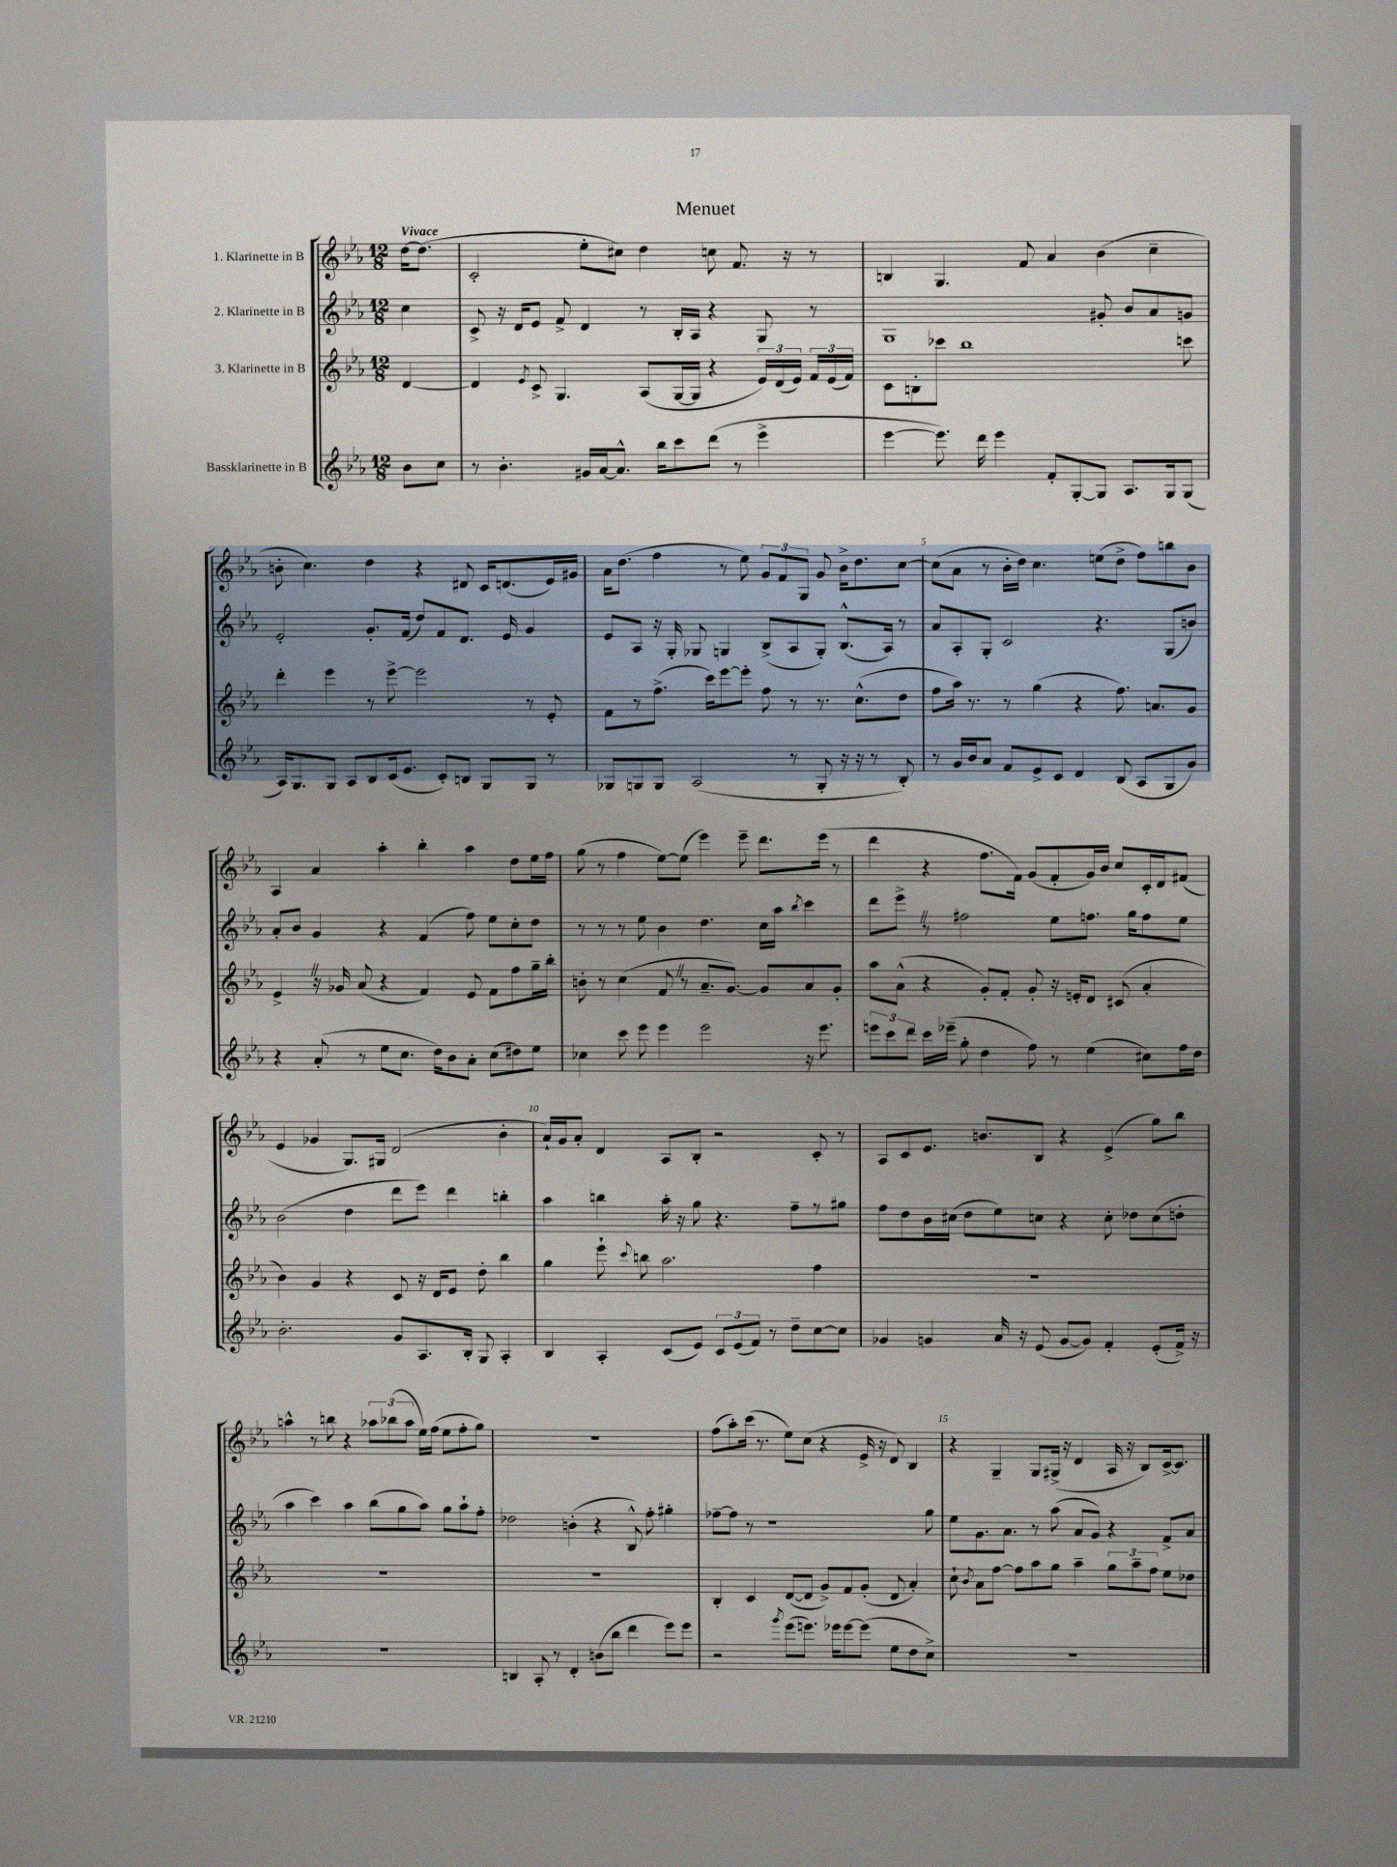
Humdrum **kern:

**kern	**kern	**kern	**kern
*staff4	*staff3	*staff2	*staff1
*clefG2	*clefG2	*clefG2	*clefG2
*k[b-e-a-]	*k[b-e-a-]	*k[b-e-a-]	*k[b-e-a-]
*M12/8	*M12/8	*M12/8	*M12/8
8b-\L	[4d/	4cc\	[16dd\LK
.	.	.	(8.dd\]J
8cc\J	.	.	.
=	=	=	=
8r	4d/]	8c^/	2c'/
4.b-'\	.	16r	.
.	.	16d/LK	.
.	8qe-/	.	.
.	8c^/	8e-/J	.
.	4.G/	8f^/	.
16g#/LL	.	4d/	8ee-'\L
[16a-/J	.	.	.
8.a-^^/]J	.	.	8cc#\J)
.	(8A-/L	8r	4dd\
16bb-\LK	.	.	.
8ccc\	[16G/L	16B-'/LL	.
.	16G/]JJ	16A-/JJ	.
(8ddd\J	4r	4r	8cc\
8r	.	.	8.f/
4eee-^\	24e-/LL)	8G/	.
.	(24d/	.	.
.	.	.	16r
.	24e-/JJ)	.	.
.	24f/LL	8r	8r
.	(24e-/	.	.
.	24f/JJ)	.	.
=	=	=	=
[4eee-\	8c\L	1G	4B/
.	8B'\	.	.
8.eee-\])	8ccc-\J	.	4.G/
.	1bb-	.	.
16ddd\	.	.	.
4eee-\	.	.	.
.	.	.	8f/
8f'/L	.	.	4a-/
[8G'/	.	.	.
8G/]J	.	8g#'/	(4b-\
8.A-/L	.	8b-/L	.
.	.	8a-/	4cc~\
16G/k	.	.	.
(8G/J	8ccc\	8g/J	.
=	=	=	=
16A-/LK)	4ddd'\	2e-'/	8b'\
8.G/	.	.	.
.	.	.	4.cc\)
8G/J	4eee-\	.	.
8A-/L	.	.	.
8B-/	8r	8.g'/L	4dd\
(16c/k	[8eee-^\	.	.
8.e-/J	.	(16f/Jk	.
.	2eee-\]	8dd/L)	4r
8c'/L)	.	8f/	.
8B/J	.	8.d/J	8d#/
8G/L	.	.	16c/LK
.	.	16e-/	(8.d/
8G/J	8r	4g/	.
8r	8e-'/	.	16e-/L)
.	.	.	16g#/JJ
=	=	=	=
8G-/L	8f\L	8e-/L	16a-\LK
.	.	.	(8.dd\J
8G/	8r	8A-/J	.
8G/J	(8.ff^\J	16r	4ff\
.	.	16G'/	.
(2A-/	.	8G-/	.
.	16ccc\LK)	.	.
.	[8eee-\	4G/	8r
.	8eee-'\]J	.	8ee-\)
.	8ff\	(8B-^/L	12g/L
.	.	.	12f/
8r	8r	8A-/	.
.	.	.	12G/J
8G'/	8.r	8G'/J)	8g/
16r	.	(8.B-^^/L	16b-^\LK
16r	(8.cc^^\L	.	8.dd\
8r	.	.	.
.	.	16A-/Jk)	.
8B-'/)	8dd\J	8r	[8cc\J
=	=	=	=
8r	8ff\L	8a-/L	(8cc\]L
16g/LL	16aa-\Jk)	8A-'/	8a-\J
16b-/J	8.r	.	.
8a-/J	.	8G'/J	8r
8f/L	8r	2c/	16b-'\LL
.	.	.	16dd\JJ)
8e-^/	(4gg\	.	4.cc\
8c/J	.	.	.
4d/	4r	.	.
.	.	4.r	(8ee\L
(8B-/	8.ff\)	.	8dd^\J
8A-/L	.	.	8ff\L)
.	8.a/L	.	.
8G/	.	(8G/L	8bb\
8g/J)	8g/J	8b/J)	8b-\J
=	=	=	=
4r	4e-^/	8a-'/L	4A-/
.	.	8b-/J	.
(8a-'/	16r	4g/	4a-/
.	16g-/	.	.
8r	(8a-/	.	.
8ee-\L	4r	4r	4aa-'\
8.cc\J	.	.	.
.	4f/)	(4f/	4bb-'\
16dd\LK)	.	.	.
8b-\	.	.	.
8a-'\J	8e-/	8ff\)	4aa-\
(8cc\L	8f\L	8ee-\L	.
8dd#\)	8ff\	8cc'\	8dd\L
8ee-\J	16gg~\L	8dd\J	16ee-\L
.	16bb-'\JJ	.	16ff\JJ
=	=	=	=
4cc-\	8b'\	8r	(8gg\
.	8r	8r	8r
8ccc\	(4cc\	8r	4ff\
8eee-\	.	8ee-\	.
4eee-\	8f/	4b-\	[8ee-\L)
.	8r	.	(8ee-\]J
2eee-\	8.a-~/L	4.dd\	4eee-\)
.	[8.g/J)	.	.
.	.	.	8eee-~\
.	8g/]L	16cc\LL	8.ddd\L
.	.	16aa-\JJ	.
.	.	8qbb-/	.
16r	8a-/	4ccc\	.
8.eee-\	.	.	(16eee-\Jk
.	8g'/J	.	8r
=	=	=	=
12eee\L	8aa-\L	8ddd\L	4ddd\
12ccc\	.	.	.
.	(8a-^^\J	8eee-^\J	.
12ddd\J	.	.	.
16ccc\LL	4r	8r	4r
(16eee-~\JJ	.	.	.
8gg'\	.	2ff#\	.
4dd\	8g'/L)	.	8.ff\L
.	8f'/J	.	.
.	.	.	16f\Jk)
8ff\)	8g'/	.	(8g/L
8r	16r	8ee-\L	8f'/
.	16e'/LK	.	.
(4ee-\	8d/J	8.ff\J	16g/L)
.	.	.	16b-/JJ
.	(8c#/	.	8cc/L
.	.	16gg\LK	.
8cc#\L)	4a-'/	8ff\	16c'/L
.	.	.	16d/J
16ff\L	.	8ee-\J	(8f#/J
16dd\JJ	.	.	.
=	=	=	=
2.b-'\	4b-\)	(2b-\	4e-/
.	4g/	.	4g-/
.	4r	4dd\	8.G/L)
.	.	.	16G#/Jk
8g/L	8c/	8ddd\L	(2d/
8.A-/	16r	8eee-\J)	.
.	16d/LK	.	.
.	8e-/J	4ddd\	.
16B-'/Jk	.	.	.
8G/	8dd'\	.	.
4A-'/	4bb-\	4bb'\	4b-'\
=	=	=	=
4B-/	4gg\	4aa-\	16a-`/LL)
.	.	.	16g/J
.	.	.	8a-'/J
4A-'/	8eee-`\	4bb\	4d/
.	8qqccc/	.	.
.	8bb\	.	.
(8c/L	2.aa-\	16aa-'\	8A-/L
.	.	16r	.
8e-/J)	.	8gg\	8B-'/J
12c/L	.	4.r	2r
(12e-/	.	.	.
12f/J)	.	.	.
8r	.	.	.
8dd~\L	.	8ff~\L	.
[8cc\	4ff\	8r	8c'/
8cc\]J	.	8gg#\J	8r
=	=	=	=
4g-/	1.r	8ff\L	8A-/L
.	.	8dd\	8c/
4g/	.	16b-\L	8.e-/J
.	.	(16cc#\JJ	.
.	.	8dd\L	.
.	.	.	8.b/L
16a-/	.	8ee-\)	.
16r	.	.	.
(8e-/	.	8cc\J	8B-/J
[8g/L	.	4r	4r
8g/]J)	.	.	.
4f'/	.	8cc'\	(4e-^/
.	.	8dd-\L	.
(8e-'/L	.	(8cc\	8gg\L)
16f^/Jk)	.	8dd'\J	8bb-\J
16r	.	.	.
=	=	=	=
1.r	1.r	4aa-\	4aa^^\
.	.	4ccc\)	8r
.	.	.	8bb\
.	.	4aa-\	4r
.	.	(8bb-\L	12aa-\L
.	.	.	(12bb-\
.	.	8gg\	.
.	.	.	12aa-\J
.	.	8aa-\J)	16ee-\LL)
.	.	.	(16ff\JJ
.	.	8gg\L	8ee-\L
.	.	8aa-`\	8ff'\
.	.	8ff'\J	8gg\J)
=	=	=	=
4B/	1.r	2dd-\	1.r
8A-'/	.	.	.
8r	.	.	.
4d'/	.	(4b'\	.
(8b\L	.	4r	.
8bb-\J	.	.	.
4ddd\	.	8B-^^/)	.
.	.	8ff'\	.
8eee-\L)	.	4gg#'\	.
8eee-\J	.	.	.
=	=	=	=
2r	4B-'/	[8ff-~\L	(8ff\L
.	.	8ff-\]J	8aa-'\)
.	4c/	8r	(16ccc\Jk
.	.	.	8.r
.	.	1r	.
8qggg/	.	.	.
(8eee-\L	([8d/L	.	8ee-\L)
8.eee\J)	8d/]J	.	(8cc\J
.	8g^/L)	.	4r
16eee-\LK	.	.	.
[8eee-\	8f/	.	.
(8eee-\]J	(8g'/J	.	16e-^/
.	.	.	16r
8ee-\L	8d/	.	8d/)
8dd\	4a-'/)	.	4B-/
8cc^\J)	.	8gg\	.
=	=	=	=
1.r	8cc`\	8ee-\L	4r
.	8qb-/	.	.
.	8a-\L	8.g\	.
.	[8ff\J	.	4G~/
.	.	8.a-\J	.
.	8ff\]L	.	.
.	8aa-\	8r	8G/L
.	8gg\J	(8aa-\	(16G#^/Jk
.	.	.	16r
.	4aa-~\	8a-/L	4d/
.	.	8g/J)	.
.	12gg\L	4r	16A-/
.	.	.	16r
.	12aa-~\	.	.
.	.	.	8B-/L)
.	12ff\J	.	.
.	8ee-\L	8f^/L	[16c^/k
.	.	.	8.c/]J
.	8dd-\J	8a-/J	.
==	==	==	==
*-	*-	*-	*-
